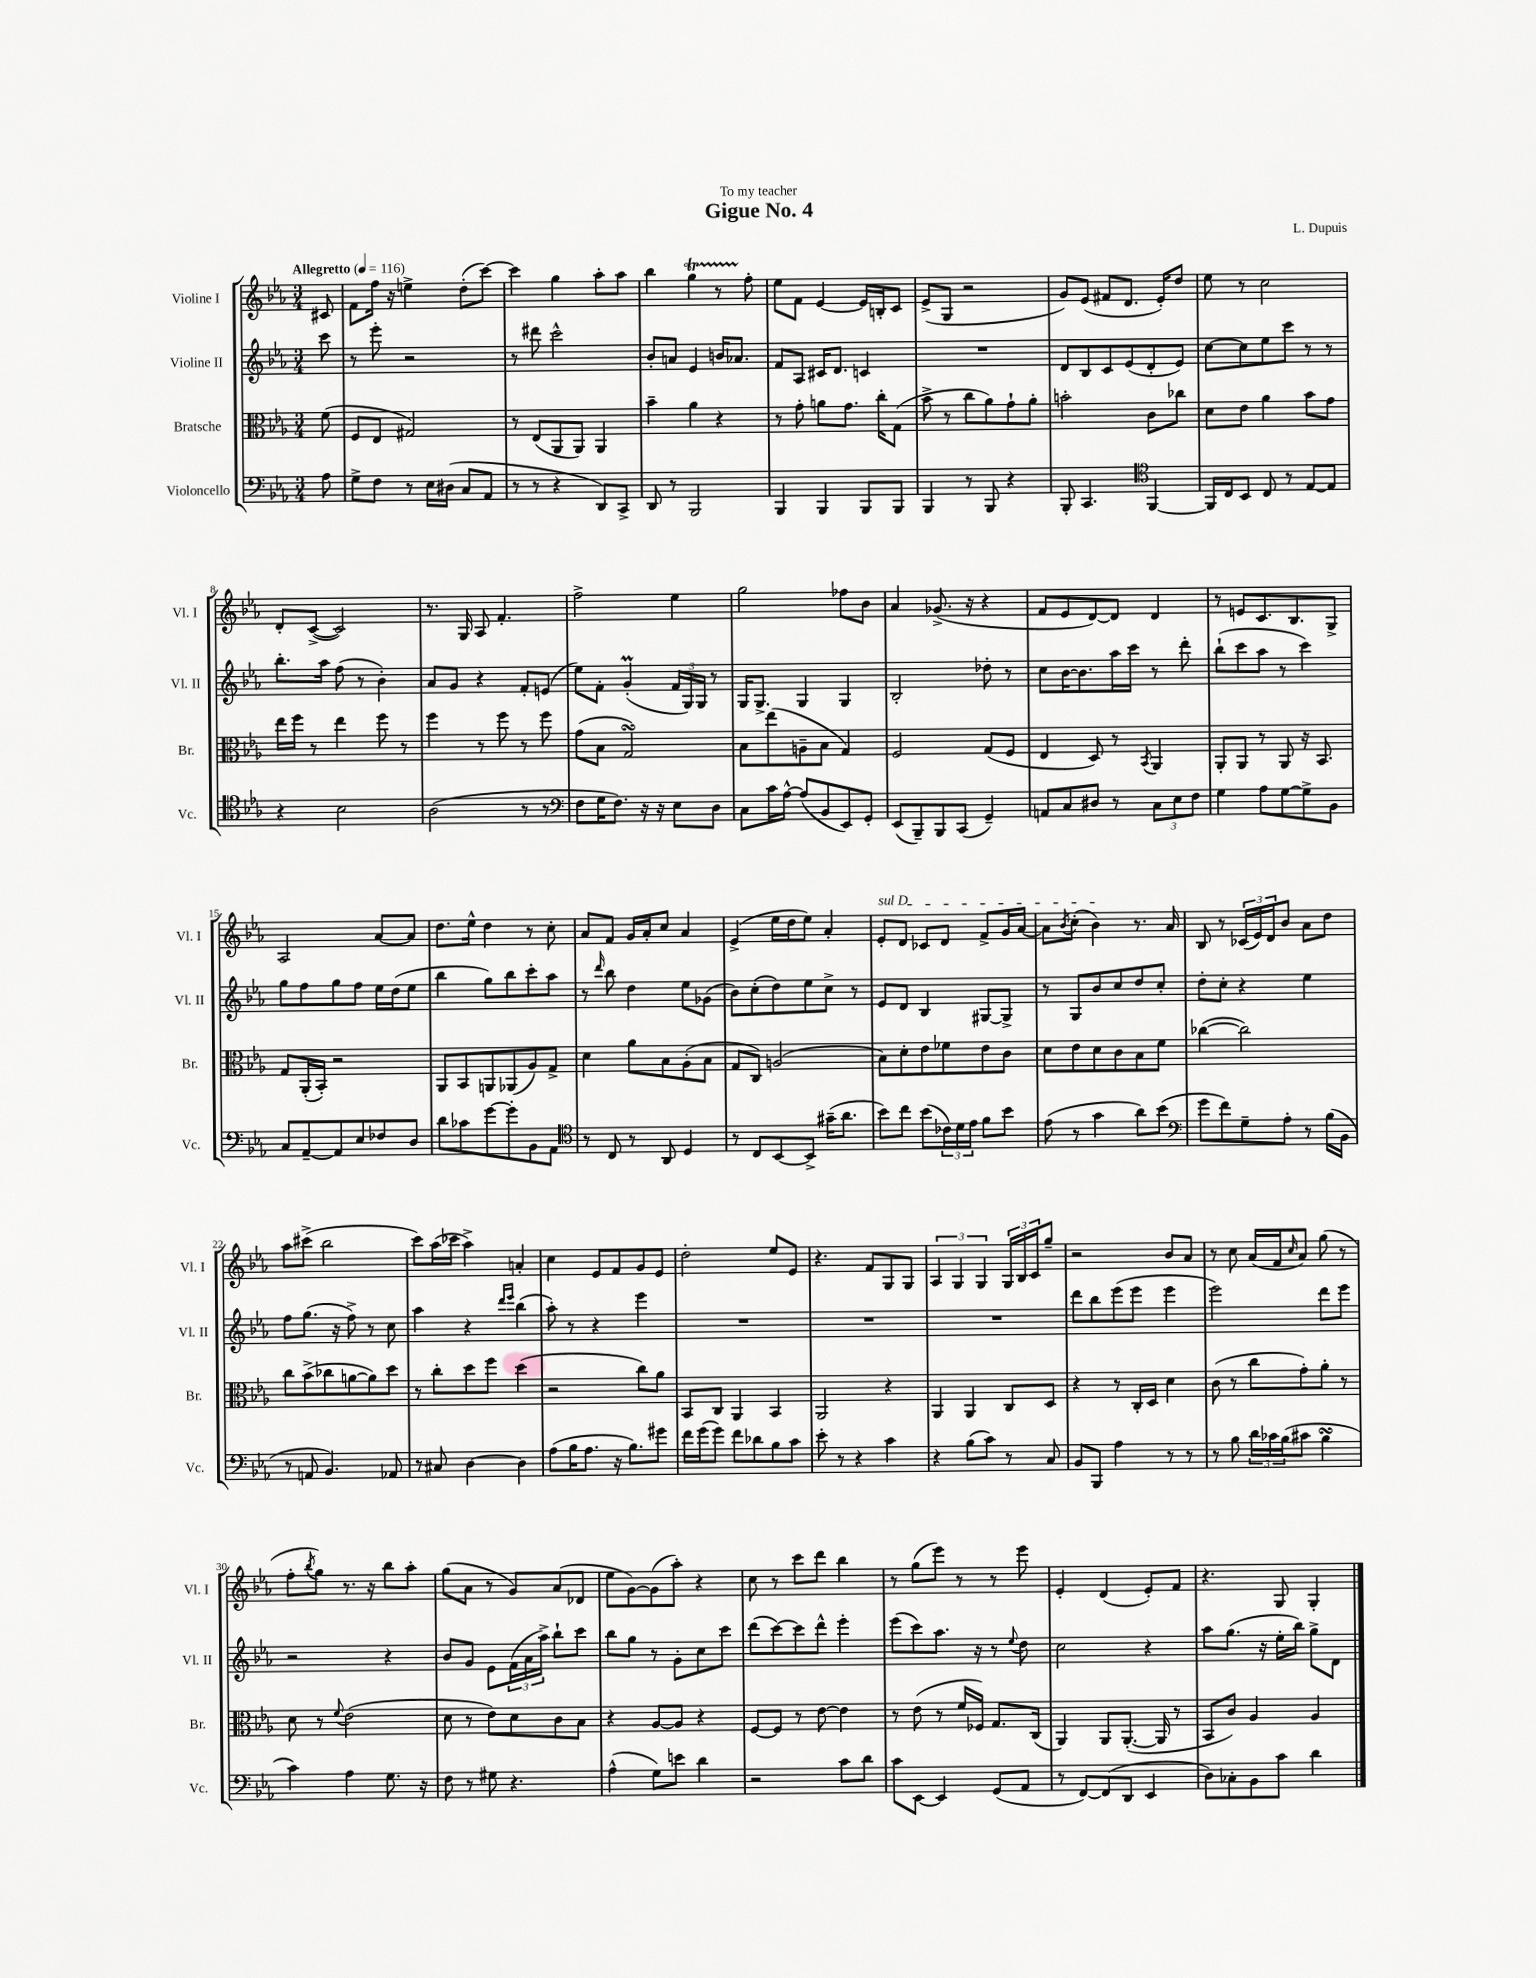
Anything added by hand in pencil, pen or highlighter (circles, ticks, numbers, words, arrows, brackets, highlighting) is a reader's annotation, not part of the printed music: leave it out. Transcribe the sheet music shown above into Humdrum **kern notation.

**kern	**kern	**kern	**kern
*staff4	*staff3	*staff2	*staff1
*clefF4	*clefC3	*clefG2	*clefG2
*k[b-e-a-]	*k[b-e-a-]	*k[b-e-a-]	*k[b-e-a-]
*M3/4	*M3/4	*M3/4	*M3/4
*MM116	*MM116	*MM116	*MM116
8A-	(8f	8ccc	8c#
=	=	=	=
8G^	8F	8r	8f
8F	8E-	8eee-'	16ff
.	.	.	16r
8r	2G#)	2r	4ee^
16E-	.	.	.
(16D#	.	.	.
8C	.	.	(8dd'
8AA-	.	.	[8ccc)
=	=	=	=
8r	8r	8r	4ccc]
8r	(8E-	8ddd#	.
4r	8AA-	2ccc^^	4gg
.	8AA-)	.	.
8DD)	4AA-	.	8aa-'
8CC^	.	.	8aa-
=	=	=	=
8DD	4b-~	8b-'	4bb-
8r	.	8a	.
2BBB-	4a-	4e-	4gg
.	4r	16b	8r
.	.	8.a-	.
.	.	.	8ff'
=	=	=	=
4BBB-	8r	8f	8ee-
.	8g'	8A-	8f
4BBB-	8a	16c#	[4e-
.	.	8.d	.
.	8.g	.	.
8BBB-	.	4c	16e-]
.	16cc'	.	16B'
8BBB-	(8G	.	8c
=	=	=	=
4BBB-	8b-^	2.r	(8e-^
.	8r	.	8G
8r	8cc	.	2r
8BBB-	8a-)	.	.
4r	8g`	.	.
.	8a-'	.	.
=	=	=	=
8BBB-'	2b'	8d	8g)
4.CC	.	8B-	(8e-
.	.	8c	8f#
.	.	(8e-	8.d
*clefC4	*	*	*
[4FF	8c	8d'	.
.	.	.	16e-')
.	8cc-	8e-)	8dd
=	=	=	=
16FF]	8d	[8cc	8ee-
16C	.	.	.
8BB-	8e-	8cc]	8r
8C	4a-	8ee-	2cc
8r	.	8ccc	.
[8E-	8b-	8r	.
8E-]	8g	8r	.
=	=	=	=
4r	16ee-	8.bb-'	8d'
.	16ff	.	.
.	8r	.	([8c^
.	.	16aa-	.
2B-	4ee-	(8ff	2c])
.	.	8r	.
.	8ff	4b-')	.
.	8r	.	.
=	=	=	=
(2A-	4ff	8a-	8.r
.	.	8g	.
.	.	.	16G
.	8r	4r	8A-
.	8ff	.	4.f'
8r	8r	8f'	.
8r	8ff	(8e	.
=	=	=	=
*clefF4	*	*	*
8F	(8g	8ee-)	2ff^
16G	8B-	8f'	.
8.F)	.	.	.
.	2G)	(4g'	.
16r	.	.	.
16r	.	.	.
8E-	.	24f	4ee-
.	.	24G)	.
.	.	24G	.
8D	.	8r	.
=	=	=	=
8C	8B-	16G	2gg
.	.	8.G^	.
16c	(8ee-	.	.
[16A-^^	.	.	.
(8A-]	8A~	4G	.
8BB-	8B-	.	.
8EE-)	4G)	4G	8ff-
8GG'	.	.	8b-
=	=	=	=
(8EE-	2F	2B-'	4a-
8BBB-~)	.	.	.
8BBB-	.	.	(8.g-^
(8CC	.	.	.
.	.	.	16r
4GG~)	(8G	8dd-'	4r
.	8F	8r	.
=	=	=	=
8AA	4E-	8cc	8f
8C	.	[16b-	8e-
.	.	8.b-]	.
8D#	8D)	.	[8d)
8r	8r	16aa-	8d]
.	.	16ccc	.
.	8qBB-	.	.
12C	4AA-	8r	4d
12E-	.	.	.
.	.	8ddd'	.
12F	.	.	.
=	=	=	=
4G	8AA-'	(8bb-`	8r
.	8AA-	8ccc	8e
8A-	8r	8aa-	8.c
[8G	8AA-	8r	.
.	.	.	8.B-
8G^]	16r	4ccc)	.
.	8.BB-	.	.
8BB-	.	.	8G^
=	=	=	=
8C	8G	8gg	2A-
[8AA-~	(16AA-'	8ff	.
.	16BB-')	.	.
8AA-]	2r	8gg	.
8E-	.	8ff	.
8F-	.	16ee-	[8a-
.	.	(16dd	.
8D	.	8ee-	8a-]
=	=	=	=
8d	8AA-	4bb-	8.dd
8c-	8BB-	.	.
.	.	.	16ee-^^
[8g	8AA	8gg)	4dd
8g']	(8AA-	8bb-	.
8BB-	8A-)	8ccc'	8r
8AA-	8G^	8aa-	8cc'
=	=	=	=
*clefC4	*	*	*
8r	4d	8r	8a-
.	.	16qqddd	.
8C	.	8bb-	8f
8r	8a-	4dd	16g
.	.	.	16a-'
8AA-	8B-	.	8cc
4D	(8A-'	8ee-	4a-
.	8B-	(8g-	.
=	=	=	=
8r	8G	8b-)	(4e-^
8C	8C)	(8cc'	.
[8BB-	(2A	8dd)	16ee-
.	.	.	16dd
8BB-^]	.	8ee-	8ee-)
(16g#~	.	8cc^	4a-'
8.a-	.	.	.
.	.	8r	.
=	=	=	=
8b-)	8B-)	8e-	8e-'
8cc	8d'	8d	8d
(8b-	8e-	4B-	8c-
24c-)	8f-	.	8d
24d	.	.	.
24e-	.	.	.
8f	8e-	[8G#	8f^
8b-	8c	8G#^]	16g
.	.	.	[16a-
=	=	=	=
(8e-	8d	8r	8a-]
.	.	.	8qb-
8r	8e-	8G	(8cc'
4g	8d	8b-	4b-)
.	8c	8cc	.
8a-)	8B-	8dd	8.r
(8b-	8f	8cc'	.
.	.	.	16a-
=	=	=	=
*clefF4	*	*	*
8g	([4cc-	8dd'	8B-
8f)	.	8cc'	8r
8G~	2cc-])	4r	(24c-
.	.	.	24e-)
.	.	.	24d
8A-'	.	.	8b-
8r	.	4ee-	8a-
(16B-	.	.	8dd
16BB-	.	.	.
=	=	=	=
8r	8cc	8ff	8aa-
8AA	(8b-^	(8.gg	(8ccc#^
4.BB-)	8cc-	.	2bb-
.	.	16r	.
.	[8a	8ff^)	.
.	8a])	8r	.
8AA-	8dd	8cc	.
=	=	=	=
8r	8r	4aa-	8ccc)
8C#	8cc'	.	(16aa-
.	.	.	16ccc-
[4D	8dd	4r	4aa-^)
.	8ff	.	.
.	.	16qqddd	.
.	.	16qqeee-	.
4D]	(4dd	(4bb-	4a'
=	=	=	=
(8A-	2r	8aa-')	4cc
16B-	.	8r	.
8.A-	.	.	.
.	.	4r	8e-
16r	.	.	8f
8.B-)	.	.	.
.	8cc)	4eee-	8g
8g#	8a-	.	8e-
=	=	=	=
16f	8BB-	2.r	2dd'
(16g	.	.	.
8g)	8C	.	.
8f	4AA-	.	.
8d-	.	.	.
8B-	4BB-	.	8ee-
8c	.	.	8e-
=	=	=	=
8e-'	2AA-	2.r	4.r
8r	.	.	.
4r	.	.	.
.	.	.	8f
4c	4r	.	8G
.	.	.	8G
=	=	=	=
4r	4AA-	2.r	6A-
.	.	.	6G
(8B-	4AA-	.	.
.	.	.	6G
8c)	.	.	.
8r	8C	.	24G
.	.	.	24B-
.	.	.	24c
8C	8D	.	8gg~
=	=	=	=
8BB-	4r	8ddd	2r
8BBB-	.	8bb-	.
4A-	8r	(8eee-	.
.	16C'	8eee-	.
.	16D	.	.
8r	4d	4eee-	8b-
8r	.	.	8a-
=	=	=	=
8r	(8c	2eee-)	8r
8B-	8r	.	8cc
24d	8cc	.	(16a-
24c-	.	.	.
.	.	.	16f
(24B-	.	.	.
.	.	.	16qqcc
8c#	8g')	.	8a-)
4B-	8a-'	8ddd	(8gg
.	8r	8eee-	8r
=	=	=	=
4c)	8d	2r	8ff'
.	.	.	8qbb-
.	8r	.	8gg)
.	8qqf	.	.
4A-	(2e-	.	8.r
.	.	.	16r
8.G	.	4r	8bb-
.	.	.	8aa-'
16r	.	.	.
=	=	=	=
8F	8d	8b-	(8gg
8r	8r	8g	8a-
8G#	8e-)	8e-	8r
4.r	8d	(24f	8g)
.	.	24a-	.
.	.	24aa-^)	.
.	8c	8bb-`	(8a-
.	8B-	8ccc	8d-
=	=	=	=
(4A-^^	4r	8bb-	8ee-
.	.	8gg	[8g)
8G)	[8A-	8r	(8g]
8e	8A-]	8g'	8aa-')
4d	4r	8cc	4r
.	.	8ccc	.
=	=	=	=
2r	[8F	(8ddd	8cc
.	8F]	[8ccc)	8r
.	8r	8ccc]	8ccc
.	[8e-	8ddd^^	8ddd
8c	4e-]	4eee-'	4bb-
8d	.	.	.
=	=	=	=
8c	8r	(8eee-	8r
[8EE-	(8e-	8ccc)	(8gg
4EE-]	8r	8.aa-	8eee-)
.	16f	.	8r
.	16F-)	16r	.
(8GG	8.G	8r	8r
.	.	8qqee-	.
8AA-	.	8dd	8eee-
.	(16C	.	.
=	=	=	=
8r	4AA-)	2cc	4e-'
[8FF)	.	.	.
(8FF]	8AA-	.	(4d
8DD	([8.AA-'	.	.
4EE-	.	4r	8e-')
.	16AA-]	.	.
.	8r	.	8f
=	=	=	=
8D)	8BB-	8aa-	4.r
8C-'	8c)	(8.gg	.
8BB-	4A-	.	.
.	.	16r	.
8c	.	16ee-'	8G
.	.	16bb-)	.
4d	4A-	8gg^	4G'
.	.	8d	.
==	==	==	==
*-	*-	*-	*-
